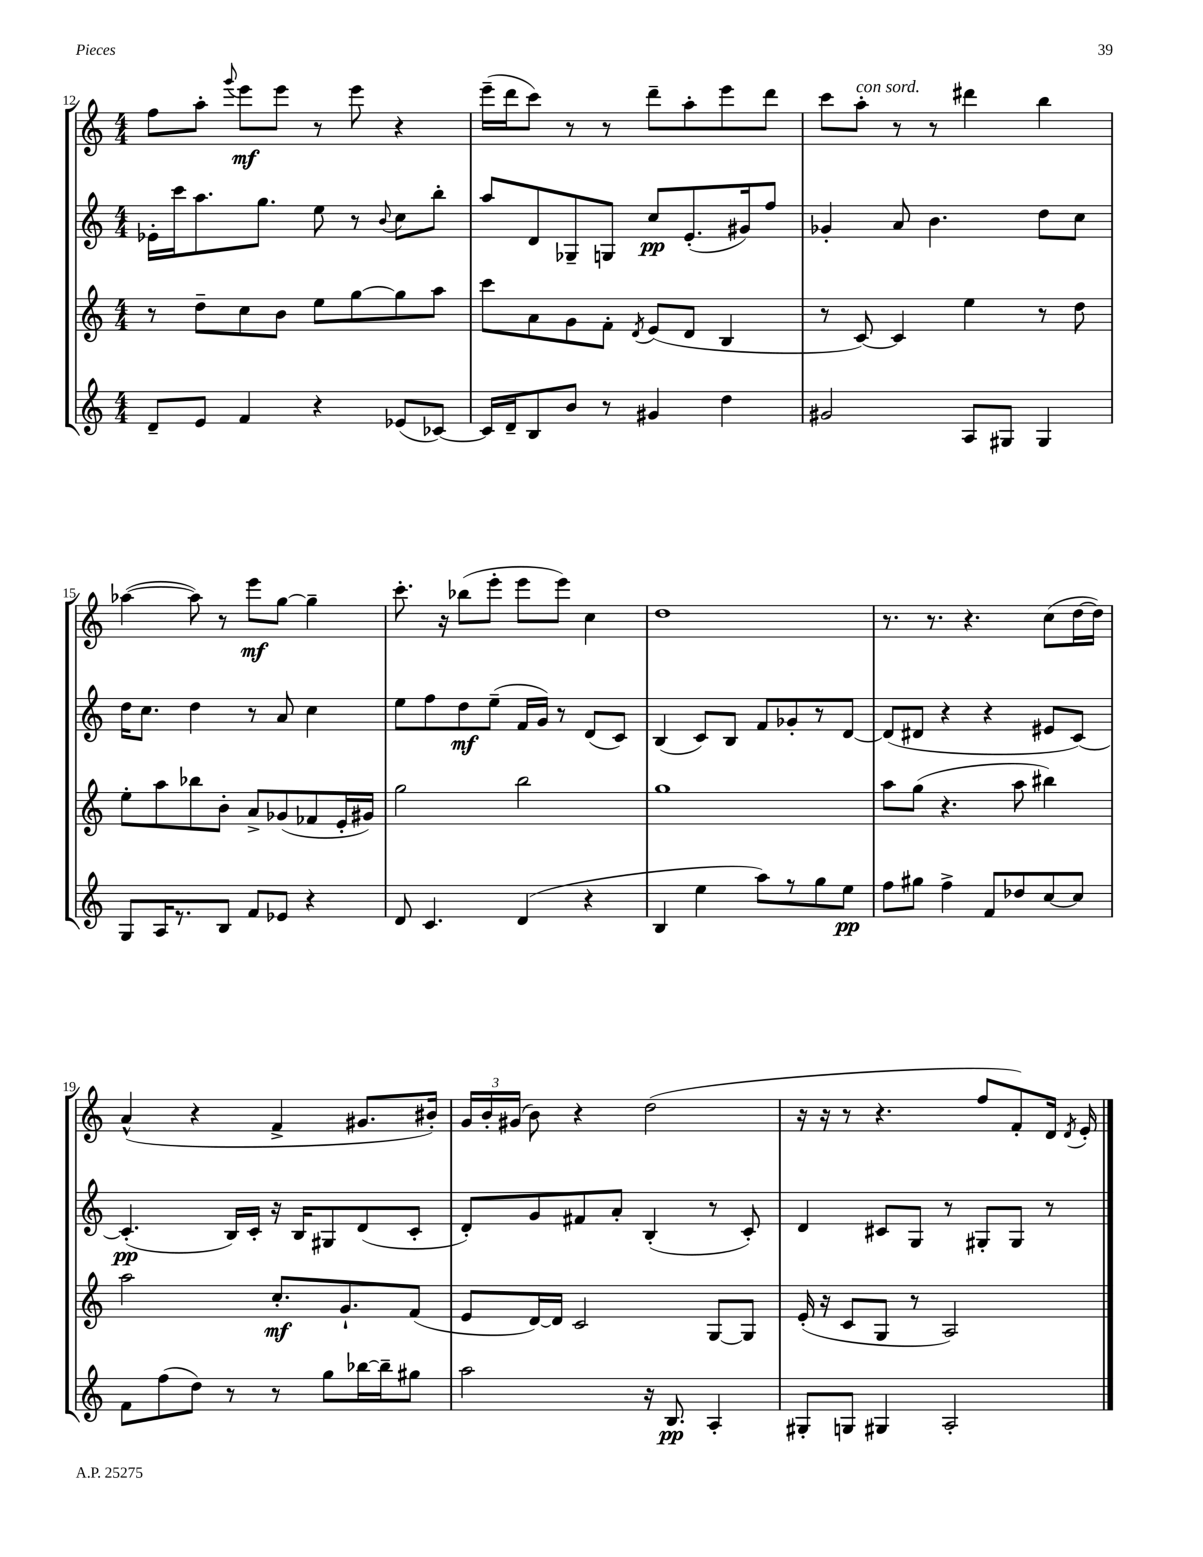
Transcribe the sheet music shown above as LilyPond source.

<<
\new StaffGroup <<
\new Staff = "s0" {
    \clef treble \key c \major \numericTimeSignature \time 4/4
    \autoBeamOff f''8[ a''8]-. \appoggiatura { g'''8 } e'''8[\mf e'''8] r8 e'''8 r4 |
    e'''16[--( d'''16 c'''8]) r8 r8 d'''8[-- a''8-. e'''8 d'''8] |
    c'''8[ a''8]-.^\markup { \italic "con sord." } r8 r8 dis'''4 b''4 |
    aes''4~( aes''8) r8 e'''8[\mf g''8]~ g''4-- |
    c'''8.-. r16 bes''8[( e'''8]-. e'''8[ e'''8]) c''4 |
    d''1 |
    r8. r8. r4. c''8[( d''16~ d''16]) |
    a'4-^( r4 f'4-> gis'8.[ bis'16]-.) |
    \tuplet 3/2 { g'16[ b'16-. gis'16]( } b'8) r4 d''2( |
    r16 r16 r8 r4. f''8[ f'8-.) d'16] \acciaccatura { d'8 } e'16-. \bar "|." |
}
\new Staff = "s1" {
    \clef treble \key c \major \numericTimeSignature \time 4/4
    \autoBeamOff ees'16[-. c'''16 a''8. g''8.] e''8 r8 \appoggiatura { b'8 } c''8[ b''8]-. |
    a''8[ d'8 ges8-- g8] c''8[\pp e'8.-.( gis'16) f''8] |
    ges'4-. a'8 b'4. d''8[ c''8] |
    d''16[ c''8.] d''4 r8 a'8 c''4 |
    e''8[ f''8 d''8\mf e''8]--( f'16[ g'16]) r8 d'8[( c'8]) |
    b4( c'8[) b8] f'8[ ges'8-. r8 d'8]~ |
    d'8[( dis'8] r4 r4 eis'8[ c'8]~) |
    c'4.-.\pp( b16[) c'16]-. r16 b16[ gis8 d'8( c'8]-. |
    d'8[-.) g'8 fis'8 a'8]-. b4-.( r8 c'8-.) |
    d'4 cis'8[ g8] r8 gis8[-. gis8] r8 \bar "|." |
}
\new Staff = "s2" {
    \clef treble \key c \major \numericTimeSignature \time 4/4
    \autoBeamOff r8 d''8[-- c''8 b'8] e''8[ g''8~ g''8 a''8] |
    c'''8[ a'8 g'8 f'8]-. \acciaccatura { d'8 } e'8[( d'8] b4 |
    r8 c'8~) c'4 e''4 r8 d''8 |
    e''8[-. a''8 bes''8 b'8]-. a'8[-> ges'8( fes'8 e'16-. gis'16]) |
    g''2 b''2 |
    g''1 |
    a''8[ g''8]( r4. a''8 bis''4) |
    a''2 c''8.[-.\mf g'8.-! f'8]( |
    e'8[ d'16~) d'16] c'2 g8[~ g8] |
    e'16-.( r16 c'8[ g8] r8 a2) \bar "|." |
}
\new Staff = "s3" {
    \clef treble \key c \major \numericTimeSignature \time 4/4
    \autoBeamOff d'8[-- e'8] f'4 r4 ees'8[( ces'8]~) |
    ces'16[ d'16-- b8 b'8] r8 gis'4 d''4 |
    gis'2 a8[ gis8] gis4 |
    g8[ a16 r8. b8] f'8[ ees'8] r4 |
    d'8 c'4. d'4( r4 |
    b4 e''4 a''8[) r8 g''8 e''8]\pp |
    f''8[ gis''8] f''4-> f'8[ des''8 c''8~ c''8] |
    f'8[ f''8( d''8]) r8 r8 g''8[ bes''16~ bes''16-- gis''8] |
    a''2 r16 b8.\pp a4-. |
    gis8[-. g8] gis4 a2-. \bar "|." |
}
>>
>>
\layout { \context { \Score currentBarNumber = #12 } }
